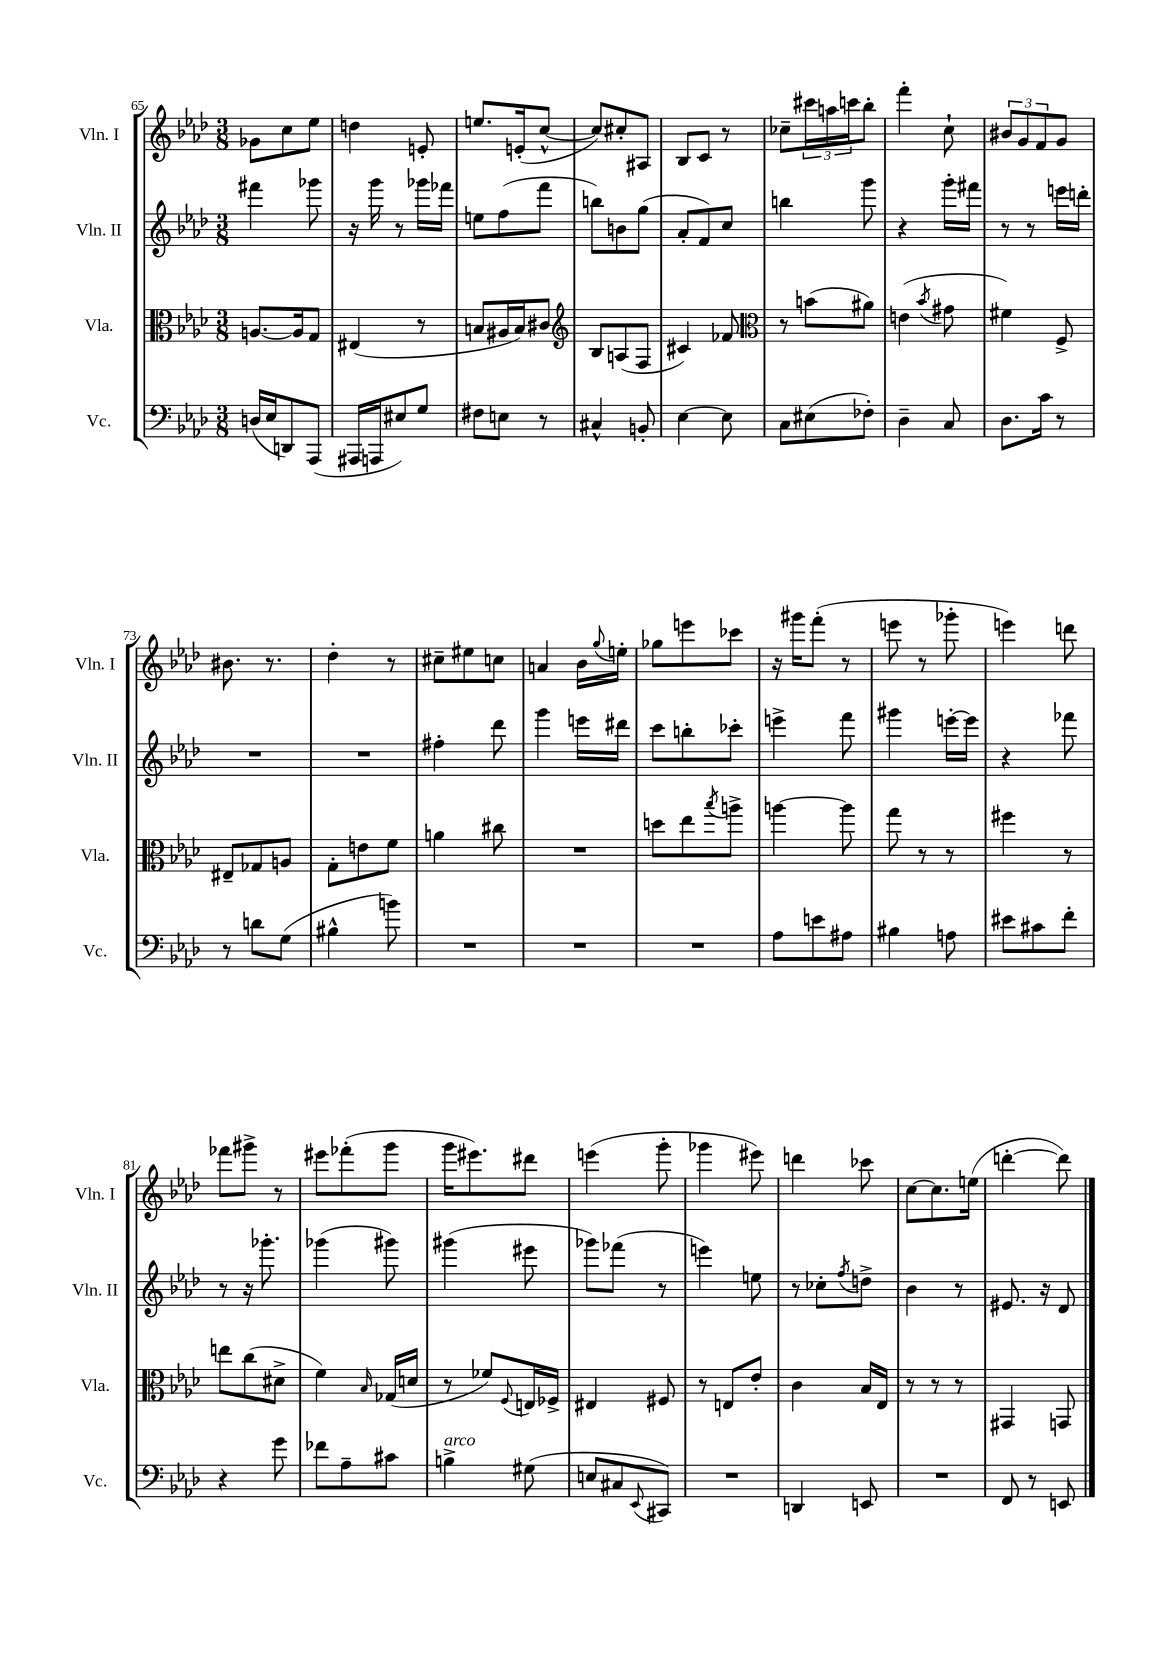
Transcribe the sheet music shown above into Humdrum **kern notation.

**kern	**kern	**kern	**kern
*staff4	*staff3	*staff2	*staff1
*clefF4	*clefC3	*clefG2	*clefG2
*k[b-e-a-d-]	*k[b-e-a-d-]	*k[b-e-a-d-]	*k[b-e-a-d-]
*M3/8	*M3/8	*M3/8	*M3/8
(16D	[8.A	4fff#	8g-
16E-	.	.	.
8DD)	.	.	8cc
.	16A]	.	.
(8AAA-	8G	8ggg-	8ee-
=	=	=	=
16AAA#	(4E#	16r	4dd
16AAA	.	16ggg	.
8E#)	.	8r	.
8G	8r	16ggg-	8e'
.	.	16fff-	.
=	=	=	=
8F#	8B	8ee	8.ee
8E	16A#	(8ff	.
.	16B)	.	(16e'
8r	8c#	8fff	[8cc^^
=	=	=	=
*	*clefG2	*	*
4C#^^	8B-	8bb)	8cc])
.	(8A	8b	8cc#'
8BB'	8F	(8gg	8A#
=	=	=	=
[4E-	4c#)	8a-'	8B-
.	.	8f)	8c
8E-]	8f-	8cc	8r
=	=	=	=
*	*clefC3	*	*
8C	8r	4bb	8cc-~
(8E#	(8b	.	24ccc#
.	.	.	24aa
.	.	.	24ccc
8F-')	8a#)	8ggg	8bb-'
=	=	=	=
4D-~	(4e	4r	4fff'
.	8qb-	.	.
8C	8g#	16ggg'	8cc`
.	.	16fff#	.
=	=	=	=
8.D-	4f#)	8r	12b#
.	.	.	12g
.	.	8r	.
.	.	.	12f
16c	.	.	.
8r	8F^	16eee	8g
.	.	16ddd'	.
=	=	=	=
8r	8E#~	4.r	8.b#
8d	8G-	.	.
.	.	.	8.r
(8G	8A	.	.
=	=	=	=
4B#^^	8G'	4.r	4dd-'
.	8e	.	.
8b)	8f	.	8r
=	=	=	=
4.r	4a	4ff#'	8cc#~
.	.	.	8ee#
.	8cc#	8ddd-	8cc
=	=	=	=
4.r	4.r	4ggg	4a
.	.	16eee	16b-
.	.	.	8qqgg
.	.	16ddd#	16ee'
=	=	=	=
4.r	8dd	8ccc	8gg-
.	8ee-	8bb'	8eee
.	8qbb-	.	.
.	8aa^	8ccc-'	8ccc-
=	=	=	=
8A-	[4aa	4eee^	16r
.	.	.	16ggg#
8e	.	.	(8fff'
8A#	8aa]	8fff	8r
=	=	=	=
4B#	8gg	4ggg#	8eee
.	8r	.	8r
8A	8r	[16eee'	8ggg-'
.	.	16eee]	.
=	=	=	=
8e#	4ff#	4r	4eee)
8c#	.	.	.
8f'	8r	8fff-	8ddd
=	=	=	=
4r	8ee	8r	8fff-
.	(8cc	16r	8ggg#^
.	.	8.ggg-'	.
8g	8d#^	.	8r
=	=	=	=
8f-	4f)	(4ggg-	8eee#
8A-~	.	.	(8fff-'
.	16qqB-	.	.
8c#	(16G-	8ggg#)	8ggg
.	16d	.	.
=	=	=	=
4B^	8r	(4ggg#	16ggg
.	.	.	8.eee#)
.	8f-)	.	.
.	8qqF	.	.
(8G#	16E	8eee#	8ddd#
.	16F-^	.	.
=	=	=	=
8E	4E#	8ggg-)	(4eee
8C#	.	(8fff-	.
8qqEE-	.	.	.
8CC#)	8F#	8r	8ggg'
=	=	=	=
4.r	8r	4eee)	4ggg-
.	8E	.	.
.	8e-'	8ee	8eee#)
=	=	=	=
4DD	4c	8r	4ddd
.	.	8cc-'	.
.	.	8qff	.
8EE	16B-	8dd^	8ccc-
.	16E-	.	.
=	=	=	=
4.r	8r	4b-	[8cc
.	8r	.	8.cc]
.	8r	8r	.
.	.	.	(16ee
=	=	=	=
8FF	4GG#	8.e#	[4ddd'
8r	.	.	.
.	.	16r	.
8EE	8GG	8d-	8ddd])
==	==	==	==
*-	*-	*-	*-
